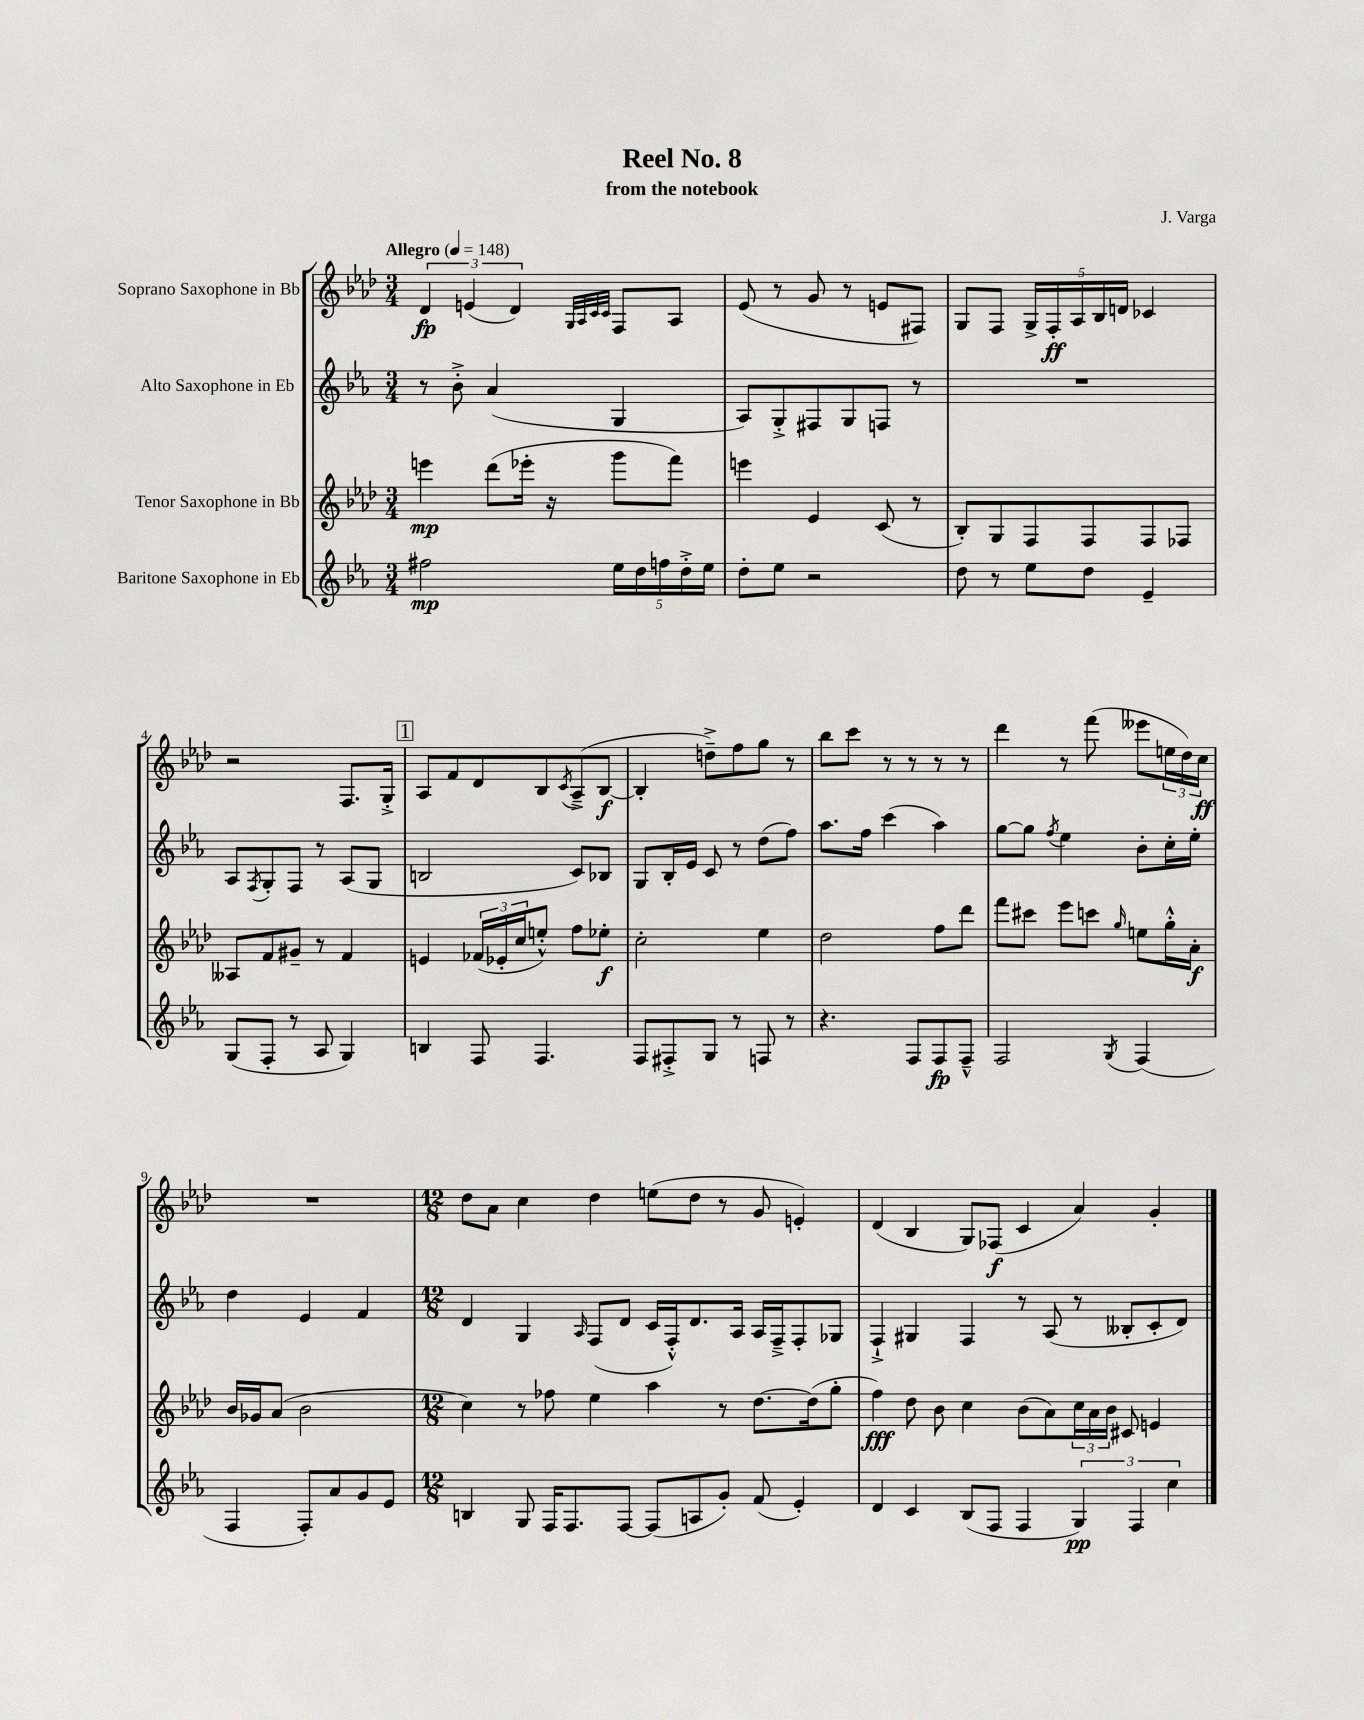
\header { title = "Reel No. 8" composer = "J. Varga" subtitle = "from the notebook" }
<<
\new StaffGroup <<
\new Staff = "s0" \with { instrumentName = "Soprano Saxophone in Bb" } {
    \clef treble \key aes \major \numericTimeSignature \time 3/4 \tempo "Allegro" 4 = 148
    \tuplet 3/2 { des'4\fp e'4( des'4) } \grace { g32 aes32 c'32 c'32 } f8 aes8 |
    ees'8( r8 g'8 r8 e'8 fis8) |
    g8 f8 \tuplet 5/4 { g16-> f16-.\ff aes16 bes16 d'16 } ces'4 |
    r2 f8. g16-.-> |
    \mark \markup { \box "1" } aes8 f'8 des'8 bes8 \acciaccatura { c'8 } aes8--->( bes8~\f |
    bes4-. d''8--->) f''8 g''8 r8 |
    bes''8 c'''8 r8 r8 r8 r8 |
    des'''4 r8 f'''8( eeses'''8 \tuplet 3/2 { e''16 des''16) c''16\ff } |
    R2. |
    \numericTimeSignature \time 12/8 des''8 aes'8 c''4 des''4 e''8( des''8 r8 g'8 e'4-.) |
    des'4( bes4 g8) fes8\f( c'4 aes'4) g'4-. \bar "|." |
}
\new Staff = "s1" \with { instrumentName = "Alto Saxophone in Eb" } {
    \clef treble \key ees \major \numericTimeSignature \time 3/4
    r8 bes'8-.-> aes'4( g4 |
    aes8) g8-.-> fis8 g8 f8 r8 |
    R2. |
    aes8 \acciaccatura { f8 } g8-. f8 r8 aes8( g8 |
    \mark \markup { \box "1" } b2 c'8) bes8 |
    g8 bes16-. ees'16 c'8 r8 d''8( f''8) |
    aes''8. f''16 c'''4( aes''4) |
    g''8~ g''8 \acciaccatura { f''8 } ees''4 bes'8-. c''16-. ees''16-. |
    d''4 ees'4 f'4 |
    \numericTimeSignature \time 12/8 d'4 g4 \grace { aes16 } f8( d'8 c'16 f16-.-^) d'8. aes16 aes16 f16---> f8-. ges8 |
    f4-!-> gis4 f4 r8 aes8( r8 beses8-. c'8-. d'8) \bar "|." |
}
\new Staff = "s2" \with { instrumentName = "Tenor Saxophone in Bb" } {
    \clef treble \key aes \major \numericTimeSignature \time 3/4
    e'''4\mp des'''8( ees'''16-. r16 g'''8 f'''8) |
    e'''4 ees'4 c'8( r8 |
    bes8-.) g8 f8 f8 f8 fes8 |
    aeses8 f'8 gis'8-- r8 f'4 |
    \mark \markup { \box "1" } e'4 \tuplet 3/2 { fes'16( ees'16-. c''16 } e''8-.-^) f''8 ees''8-.\f |
    c''2-. ees''4 |
    des''2 f''8 des'''8 |
    f'''8 cis'''8 ees'''8 c'''8 \grace { g''16 } e''8 g''16-.-^ aes'16-.\f |
    bes'16 ges'16 aes'8( bes'2 |
    \numericTimeSignature \time 12/8 c''4) r8 fes''8 ees''4 aes''4 r8 des''8.~ des''16( g''8-. |
    f''4\fff) des''8 bes'8 c''4 bes'8( aes'8) \tuplet 3/2 { c''16 aes'16 bes'16 } cis'8 e'4 \bar "|." |
}
\new Staff = "s3" \with { instrumentName = "Baritone Saxophone in Eb" } {
    \clef treble \key ees \major \numericTimeSignature \time 3/4
    fis''2\mp \tuplet 5/4 { ees''16 d''16 f''16 d''16-.-> ees''16 } |
    d''8-. ees''8 r2 |
    d''8 r8 ees''8 d''8 ees'4-- |
    g8( f8-. r8 aes8 g4) |
    \mark \markup { \box "1" } b4 f8 f4. |
    f8 fis8-.-> g8 r8 f8 r8 |
    r4. f8 f8\fp f8---^ |
    f2 \acciaccatura { g8 } f4( |
    f4 f8-.) aes'8 g'8 ees'8 |
    \numericTimeSignature \time 12/8 b4 g8 f16 f8. f8~ f8( a8 g'8-.) f'8( ees'4-.) |
    d'4 c'4 bes8( f8 f4 \tuplet 3/2 { g4\pp) f4 c''4 } \bar "|." |
}
>>
>>
